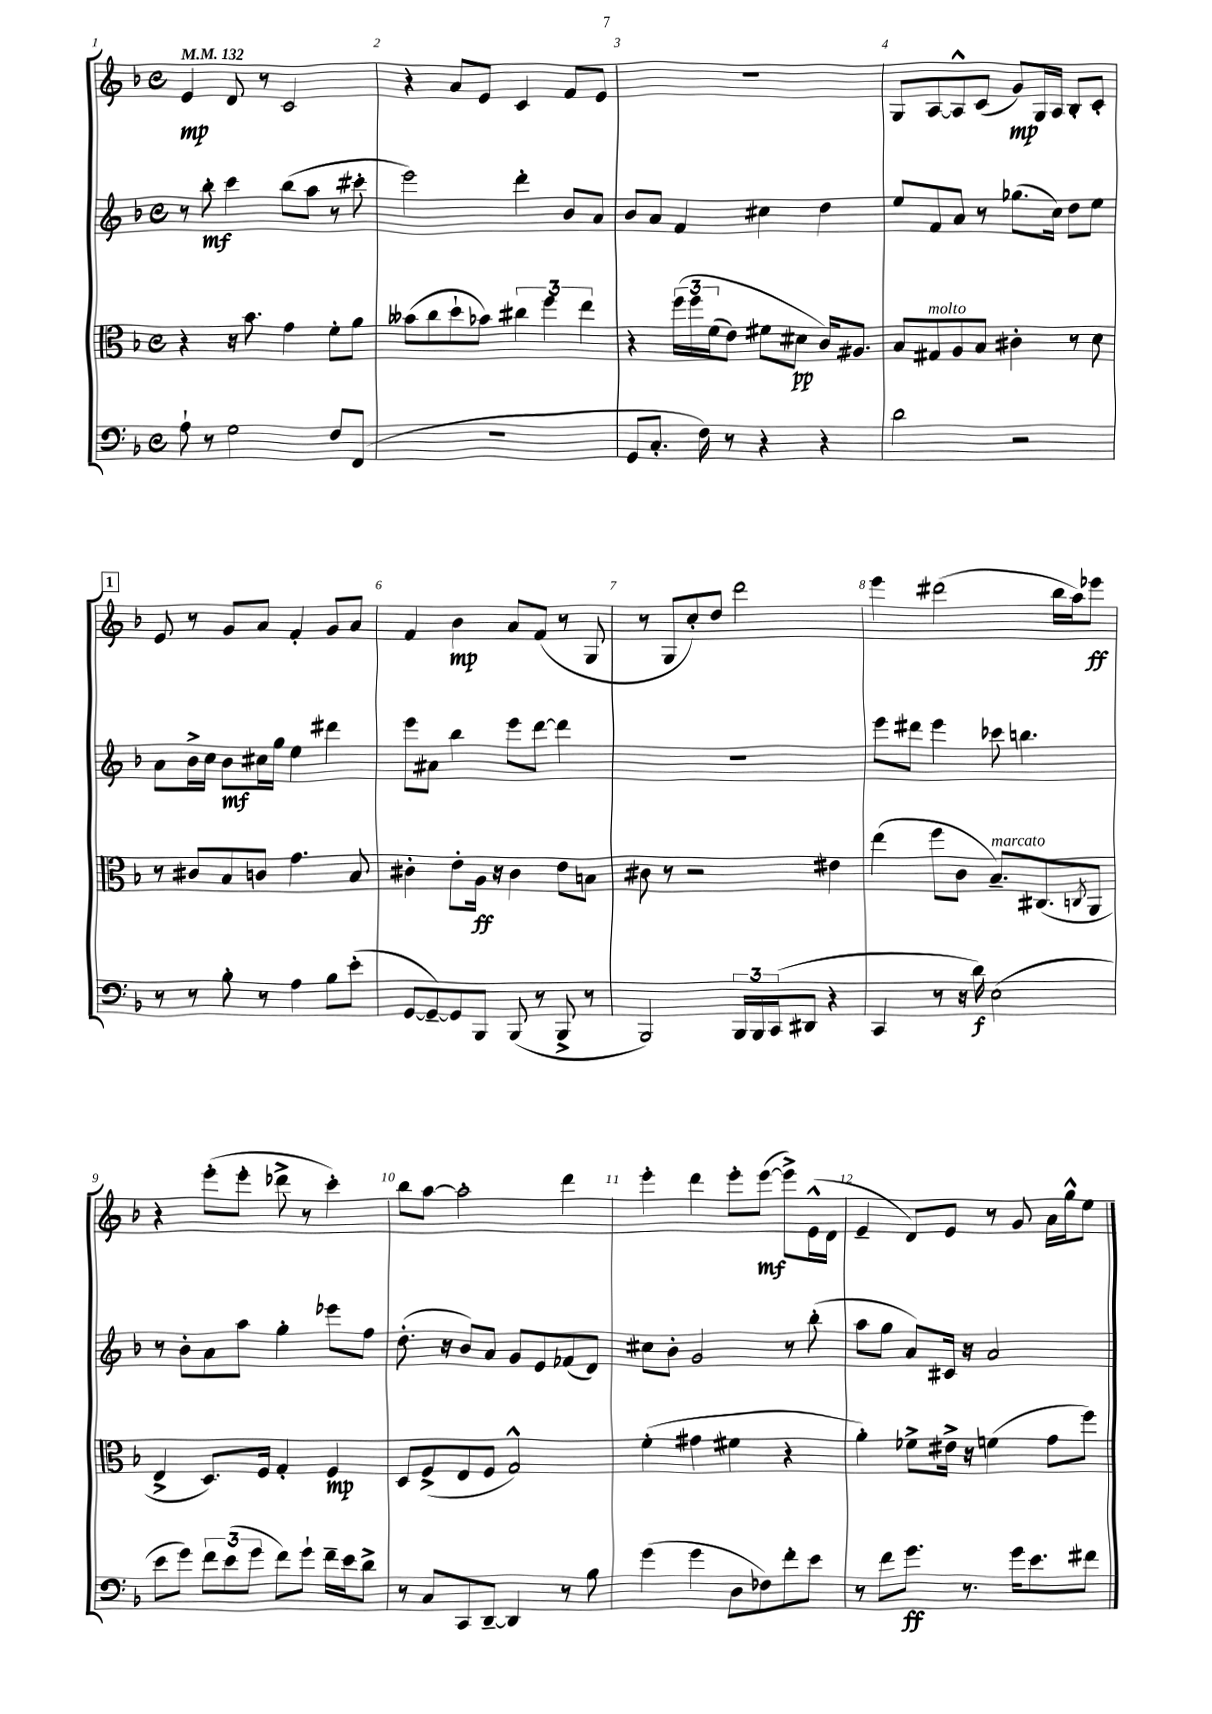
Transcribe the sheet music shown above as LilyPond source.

<<
\new StaffGroup <<
\new Staff = "s0" {
    \clef treble \key f \major \defaultTimeSignature \time 4/4 \tempo 4 = 132
    e'4\mp d'8 r8 c'2 |
    r4 a'8 e'8 c'4 f'8 e'8 |
    R1 |
    g8 a8~ a8-^ c'8( g'8\mp) g16 a16 bes8-. c'8-. |
    \mark \markup { \box "1" } e'8 r8 g'8 a'8 f'4-. g'8 a'8 |
    f'4 bes'4\mp a'8 f'8( r8 g8 |
    r8 g8 c''8-.) d''8 d'''2 |
    e'''4 dis'''2( bes''16 a''16) ees'''8\ff |
    r4 e'''8-.( e'''8-. des'''8-> r8 c'''4-.) |
    bes''8 a''8~ a''2-. d'''4 |
    e'''4-. d'''4 e'''8-. e'''8~\mf( e'''8->) e'16-^( d'16 |
    e'4-- d'8) e'8 r8 g'8 a'16 g''16-^ e''8 \bar "|." |
}
\new Staff = "s1" {
    \clef treble \key f \major \defaultTimeSignature \time 4/4
    r8 bes''8-.\mf c'''4 bes''8( a''8 r8 cis'''8-. |
    e'''2) d'''4-. bes'8 a'8 |
    bes'8 a'8 f'4 cis''4 d''4 |
    e''8 f'8 a'8 r8 ges''8.( c''16) d''8 e''8 |
    \mark \markup { \box "1" } a'8 bes'16-> c''16 bes'8\mf cis''16 g''16 e''4 dis'''4 |
    e'''8 ais'8 bes''4 e'''8 d'''8~ d'''4 |
    R1 |
    e'''8 dis'''8 e'''4 ces'''8 b''4. |
    r8 bes'8-. a'8 a''8 g''4-. ees'''8 f''8 |
    d''8.-.( r16 bes'8) a'8 g'8 e'8 fes'8( d'8) |
    cis''8 bes'8-. g'2 r8 bes''8-.( |
    a''8 g''8 a'8) cis'16 r16 a'2 \bar "|." |
}
\new Staff = "s2" {
    \clef alto \key f \major \defaultTimeSignature \time 4/4
    r4 r16 bes'8. g'4 f'8-. a'8 |
    beses'8( c''8 d''8-! bes'8) \tuplet 3/2 { cis''4 f''4 e''4 } |
    r4 \tuplet 3/2 { f''16\( f''16 f'16( } e'8) fis'8 dis'8\pp c'16\) ais8. |
    bes8 gis8^\markup { \italic "molto" } a8 bes8 cis'4-. r8 d'8 |
    \mark \markup { \box "1" } r8 cis'8 bes8 c'8 g'4. bes8 |
    cis'4-. e'8-. a16\ff r16 cis'4 e'8 b8 |
    cis'8 r8 r2 eis'4 |
    e''4( f''8 c'8 bes8.--^\markup { \italic "marcato" }) cis8.( \acciaccatura { c8 } a,8 |
    e4-> d8.) f16 g4-. f4\mp |
    d8 f8->( e8 f8 g2-^) |
    f'4-.( gis'4 fis'4 r4 |
    a'4-.) fes'8-> eis'16-> r16 f'4( g'8 f''8) \bar "|." |
}
\new Staff = "s3" {
    \clef bass \key f \major \defaultTimeSignature \time 4/4
    a8-! r8 g2 f8 f,8( |
    R1 |
    g,8 c8.-. f16) r8 r4 r4 |
    d'2 r2 |
    \mark \markup { \box "1" } r8 r8 bes8-. r8 a4 bes8 e'8-.( |
    g,8~ g,8~--) g,8 bes,,8 bes,,8( r8 bes,,8-> r8 |
    bes,,2) \tuplet 3/2 { bes,,16 bes,,16 c,16( } dis,8 r4 |
    c,4 r8 r16 d'16\f) e2( |
    e'8 g'8) \tuplet 3/2 { f'8 e'8( g'8 } f'8) g'8-! f'16-- e'16 d'8-> |
    r8 c8 c,8 d,8~-- d,4 r8 bes8 |
    g'4( g'4 d8 fes8) f'8-. e'8 |
    r8 f'8 g'8.\ff r8. g'16 e'8. fis'8 \bar "|." |
}
>>
>>
\layout { \context { \Score \override BarNumber.break-visibility = ##(#f #t #t) barNumberVisibility = #all-bar-numbers-visible } }
